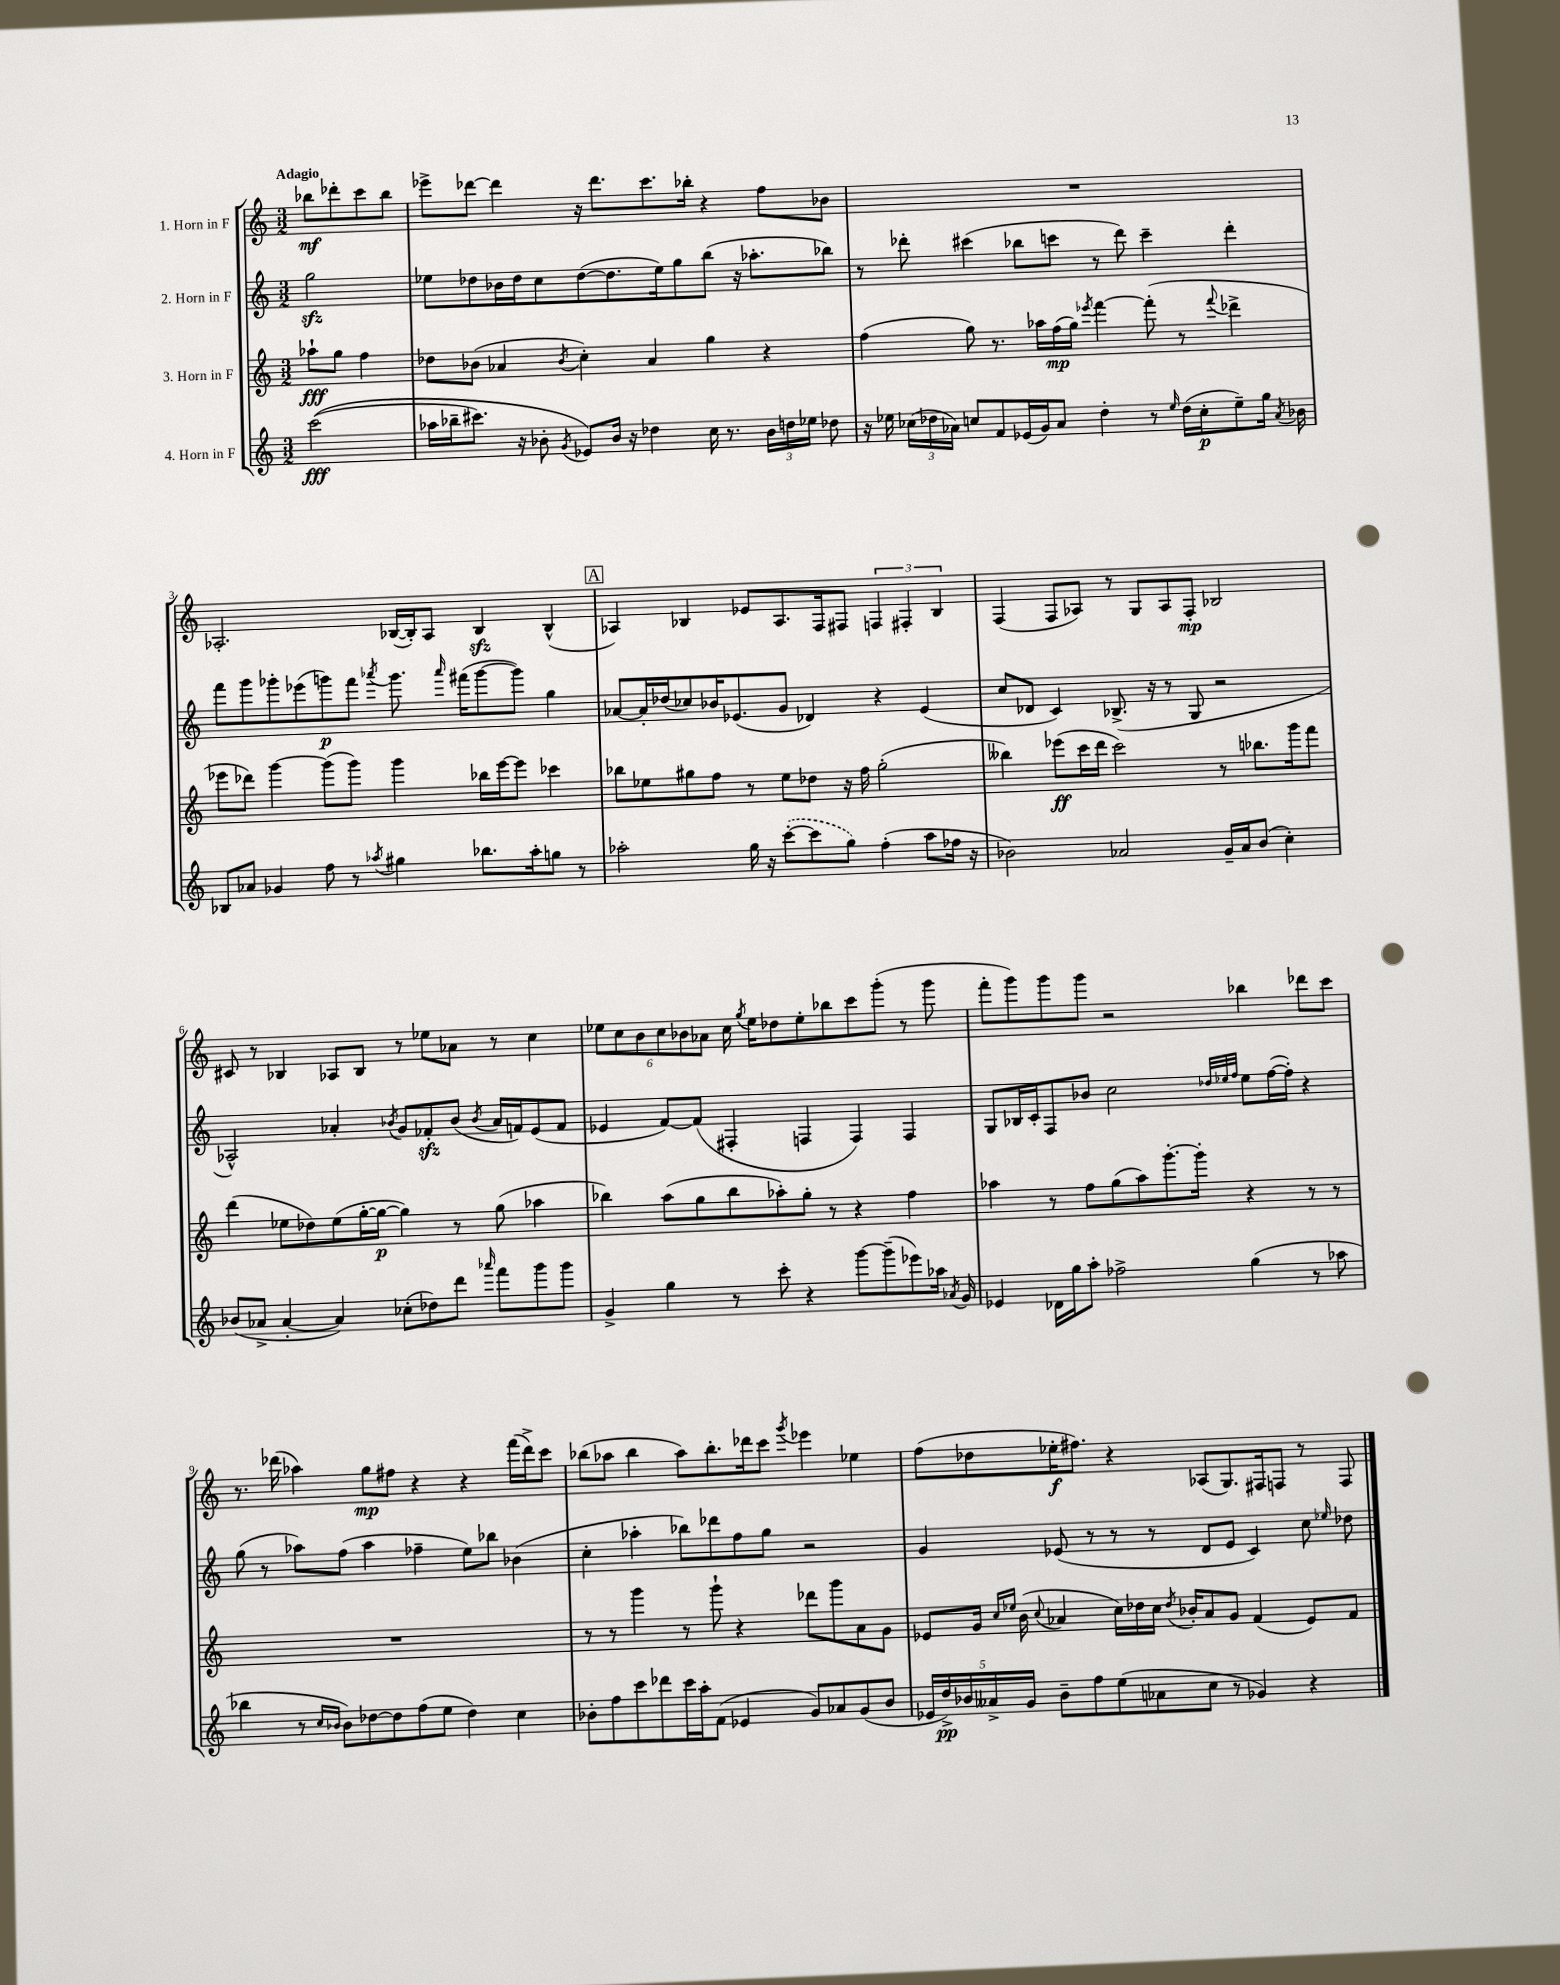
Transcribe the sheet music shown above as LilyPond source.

<<
\new StaffGroup <<
\new Staff = "s0" \with { instrumentName = "1. Horn in F" } {
    \clef treble \key c \major \numericTimeSignature \time 3/2 \partial 2 \tempo "Adagio"
    \autoBeamOff bes''8[\mf des'''8-. c'''8 bes''8] |
    ees'''8[-> des'''8]~ des'''4 r16 des'''8.[ c'''8. bes''16]-. r4 f''8[ bes'8] |
    R1. |
    aes2.-. bes16[~( bes16-.) aes8] bes4\sfz bes4-^( |
    \mark \markup { \box "A" } aes4) bes4 ees'8[ aes8. f16 fis8] \tuplet 3/2 { f4 fis4-. bes4 } |
    f4( f8[ aes8]) r8 g8[ aes8 f8]-.\mp bes2 |
    cis'8 r8 bes4 aes8[ bes8] r8 ees''8[ aes'8] r8 c''4 |
    \tuplet 6/4 { ees''8[ c''8 b'8 c''8 bes'8 aes'8] } c''16 \acciaccatura { g''8 } ees''16[ des''8 ees''8-. bes''8 c'''8 g'''8]-.( r8 g'''8 |
    f'''8[-. g'''8) g'''8 g'''8] r2 bes''4 des'''8[ c'''8] |
    r8. des'''16( aes''4) g''8[\mp fis''8] r4 r4 f'''16[( des'''16->) c'''8] |
    bes''8[( aes''8] bes''4 aes''8[) bes''8.-. des'''16 c'''8] \acciaccatura { g'''8 } ees'''4 ees''4 |
    f''8[( des''8 ees''16-.\f fis''8.]) r4 aes8[( g8.) fis16 f8] r8 f8 \bar "|." |
}
\new Staff = "s1" \with { instrumentName = "2. Horn in F" } {
    \clef treble \key c \major \numericTimeSignature \time 3/2 \partial 2
    \autoBeamOff g''2\sfz |
    ees''8[ des''8 bes'16 des''16 c''8 des''8~( des''8. ees''16) g''8 b''8]( r16 aes''8.[-. bes''8]) |
    r8 des'''8-. cis'''4( bes''8[ c'''8] r8 des'''8) c'''4-- des'''4-. |
    f'''8[ g'''8 ges'''8-. ees'''8( g'''8\p) f'''8] \acciaccatura { aes'''8 } g'''8. \grace { aes'''16 } fis'''16[( g'''8~ g'''8]) g''4 |
    \mark \markup { \box "A" } aes'8[~ aes'16-. des''16( ces''8) bes'16 ees'8.( g'8] des'4) r4 ees'4( |
    c''8[ des'8] c'4) bes8.->( r16 r8 g8 r2 |
    aes2-^) aes'4-. \acciaccatura { bes'8 } g'8[ fes'8-.\sfz bes'8]( \acciaccatura { bes'8 } aes'16[ f'16) e'8( f'8] |
    ees'4 f'8[~) f'8]( fis4-. f4 f4) f4 |
    g8[ bes16 c'16-. f8 bes'8] c''2 \grace { des''32[ ees''32 f''32] } ees''8[ f''16~( f''16]-.) r4 |
    g''8( r8 aes''8[) f''8]( aes''4 fes''4-- e''8[) bes''8] bes'4( |
    c''4-. aes''4-. bes''8[) des'''8 f''8 g''8] r2 |
    g'4 ees'8( r8 r8 r8 d'8[ ees'8] c'4) c''8 \grace { ees''16 } des''8 \bar "|." |
}
\new Staff = "s2" \with { instrumentName = "3. Horn in F" } {
    \clef treble \key c \major \numericTimeSignature \time 3/2 \partial 2
    \autoBeamOff aes''8[-!\fff g''8] f''4 |
    des''8[ bes'8]( aes'4 \acciaccatura { bes'8 } c''4-.) aes'4 g''4 r4 |
    f''4( g''8) r8. aes''16[ f''16\mp( g''16]) \acciaccatura { ees'''8 } f'''4~ f'''8-.( r8 \appoggiatura { f'''8 } des'''4-> |
    ees'''8[ des'''8]) g'''4~ g'''8[( g'''8]) g'''4 bes''16[ ees'''16~ ees'''8] ces'''4 |
    \mark \markup { \box "A" } bes''8[ ees''8 gis''8 f''8] r8 ees''8[ des''8] r16 f''16 gis''2-.( |
    beses''4) ees'''8[\ff( c'''16 d'''16] c'''2) r8 bes''8.[ g'''16 f'''8] |
    d'''4( ees''8[ des''8) ees''8( g''16~-. g''16]~\p g''4) r8 g''8( aes''4 |
    bes''4) a''8[( g''8 bes''8 aes''8-.) g''8]-. r8 r4 f''4 |
    aes''4 r8 f''8[ g''8( aes''8) g'''8.~-. g'''16]-. r4 r8 r8 |
    R1. |
    r8 r8 g'''4 r8 g'''8-! r4 des'''8[ g'''8 a'8 g'8] |
    ees'8[ g'16] \grace { c''16[ ees''16] } b'16( \appoggiatura { c''8 } aes'4 c''16[) des''16 c''16] \acciaccatura { des''8 } bes'16[-. aes'8 g'8] f'4( ees'8[) f'8] \bar "|." |
}
\new Staff = "s3" \with { instrumentName = "4. Horn in F" } {
    \clef treble \key c \major \numericTimeSignature \time 3/2 \partial 2
    \autoBeamOff c'''2\fff(\( |
    aes''16[ bes''16-- cis'''8.]) r16 bes'8-. \acciaccatura { g'8 } ees'8[\) bes'16] r16 des''4 c''16 r8. \tuplet 3/2 { bes'16[ d''16 ees''16] } des''8 |
    r16 ees''16 \tuplet 3/2 { ces''16[( des''16 aes'16]) } c''8[ f'8 ees'16( g'16) aes'8] des''4-. r8 \grace { ees''16 } des''16[( c''16-.\p ees''8--) g''16] \acciaccatura { aes'8 } bes'16 |
    bes8[ aes'8] ges'4 f''8 r8 \acciaccatura { aes''8 } gis''4 bes''8.[ aes''16-. g''8] r8 |
    \mark \markup { \box "A" } aes''2-. g''16 r16 \once \slurDashed c'''8[~-.( c'''8 g''8]) f''4-.( aes''8[ fes''16] r16 |
    bes'2) aes'2 g'16[-- aes'16 bes'8]( c''4-.) |
    bes'8[( aes'8]-> aes'4~-. aes'4) ces''8[-.( des''8) d'''8] \grace { aes'''16 } f'''8[ g'''8 g'''8] |
    g'4-> g''4 r8 c'''8-. r4 g'''8[~ g'''8--( ees'''8) aes''16] \acciaccatura { aes'8 } g'16 |
    ees'4 des'16[ g''16 a''8]-. fes''2-> g''4( r8 aes''8 |
    bes''4 r8 \grace { c''16[ bes'16] } bes'8[) des''8~ des''8 f''8( e''8] des''4) c''4 |
    bes'8[-. f''8 c'''8 des'''8 c'''16 a''16-. f'8]( ees'4 g'8[) aes'8 g'8( bes'8] |
    \tuplet 5/4 { ees'16[ d''16->\pp) bes'16 aeses'16-> g'16] } bes'8[-- f''8 e''8( aes'8 c''8] r8 ges'4) r4 \bar "|." |
}
>>
>>
